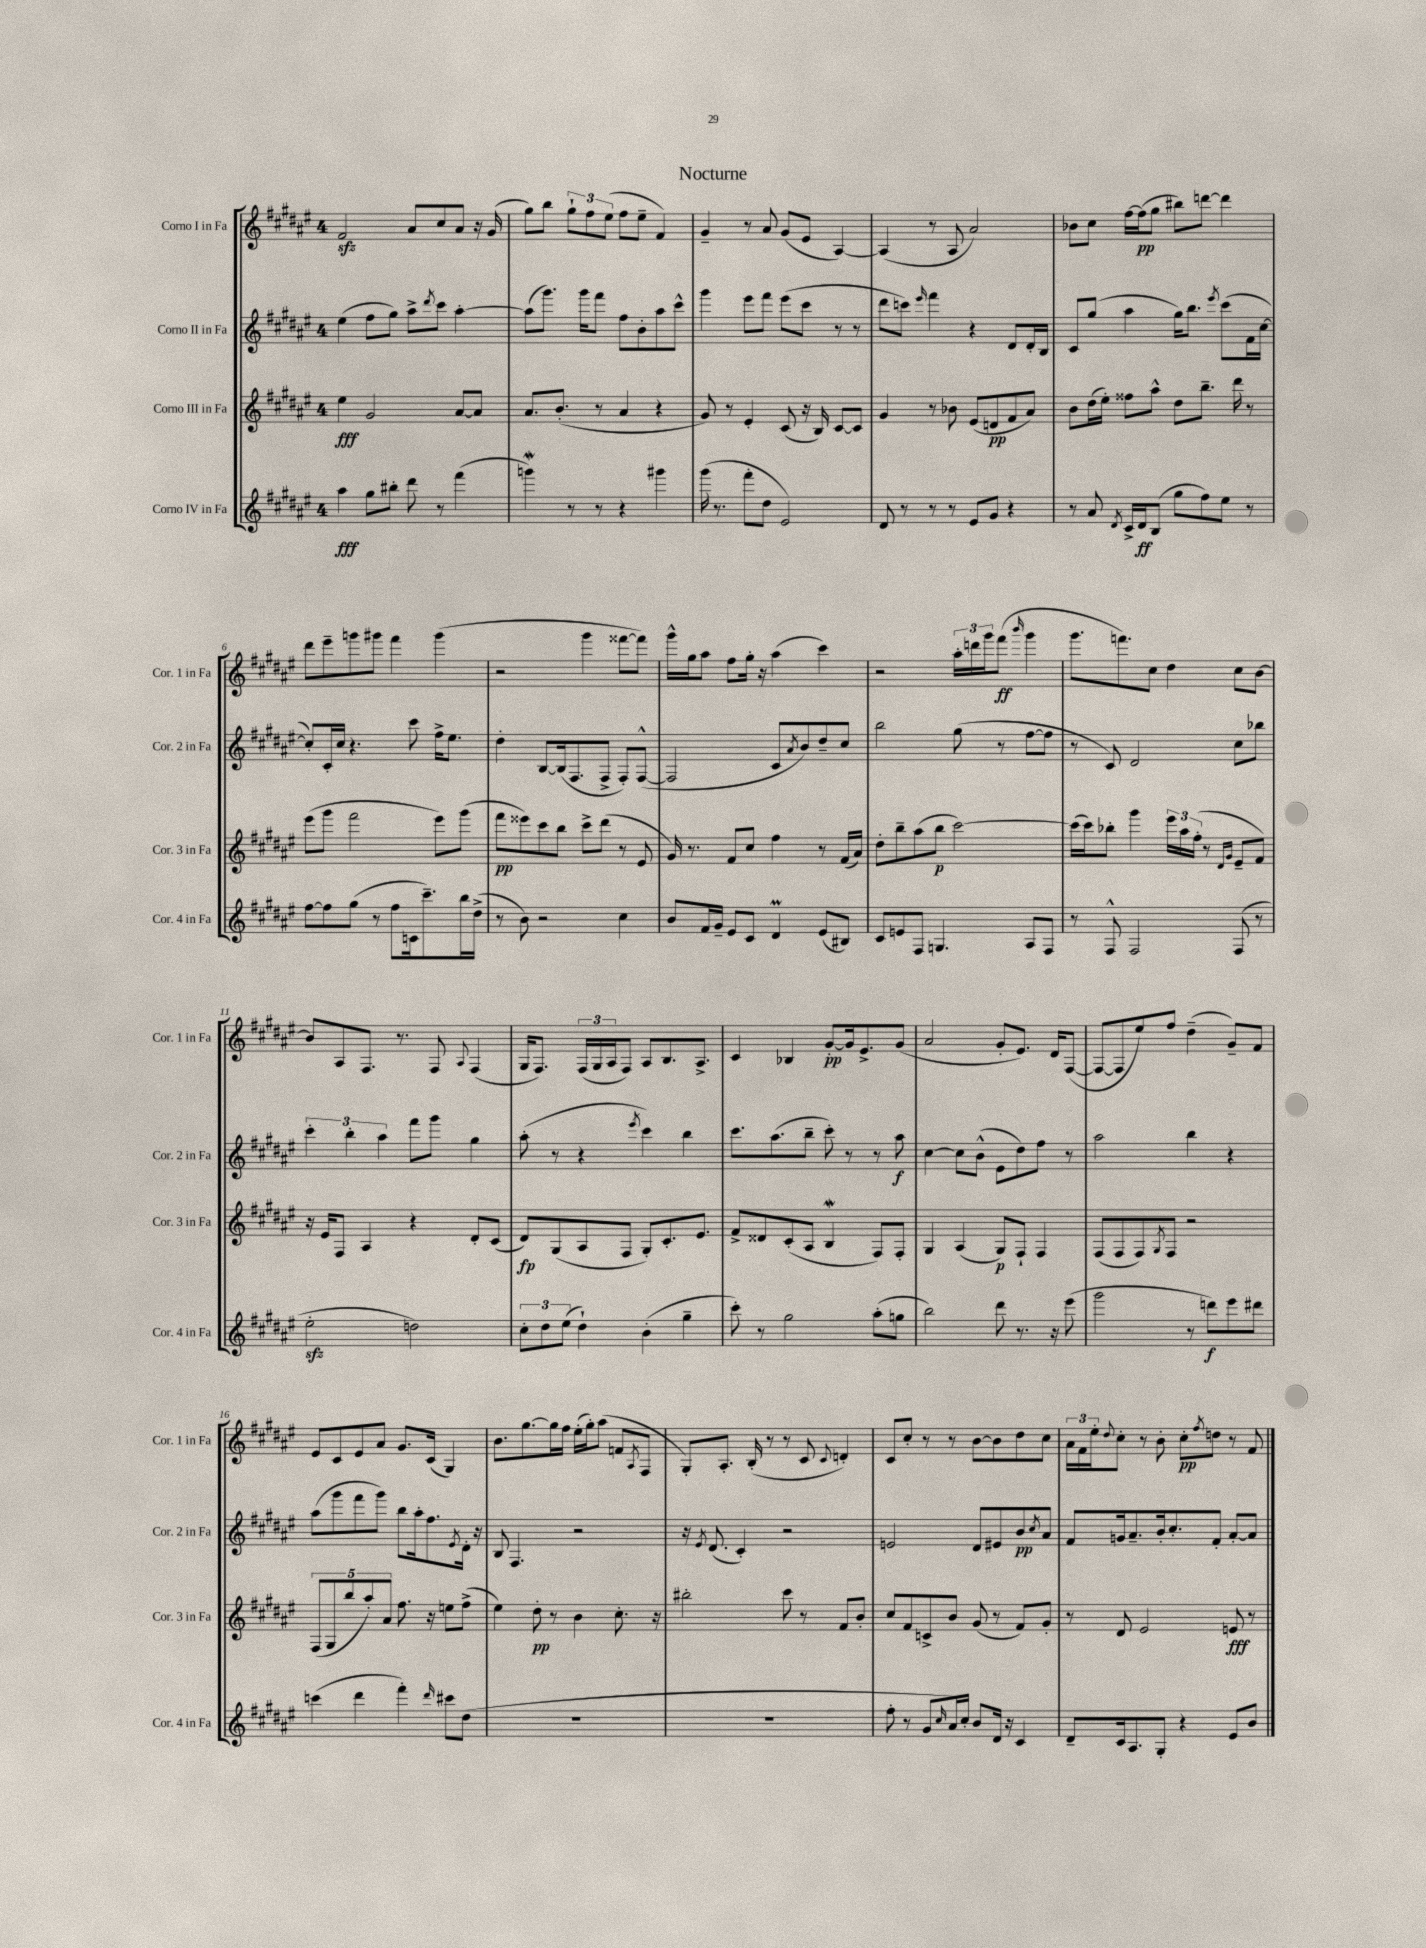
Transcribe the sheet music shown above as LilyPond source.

\header { title = "Nocturne" }
<<
\new StaffGroup <<
\new Staff = "s0" \with { instrumentName = "Corno I in Fa" shortInstrumentName = "Cor. 1 in Fa" } {
    \clef treble \key fis \major \once \override Staff.TimeSignature.style = #'single-digit \time 4/4
    fis'2\sfz ais'8 cis''8 ais'8 r16 gis'16( |
    gis''8) b''8 \tuplet 3/2 { gis''8-! fis''8 eis''8( } fis''8 eis''8-- fis'4) |
    gis'4-- r8 ais'8 gis'8( eis'8 ais4~) |
    ais4( r8 ais8 ais'2) |
    bes'8 cis''8 fis''16~ fis''16\pp( gis''8 bis''8) d'''8~ d'''4 |
    dis'''8 eis'''8-- g'''8 gis'''8 fis'''4 gis'''4( |
    r2 gis'''4 fisis'''8~ fisis'''8) |
    gis'''16-^ gis''16 ais''8 fis''8 gis''16-. r16 ais''4( cis'''4) |
    r2 \tuplet 3/2 { ais''16-. d'''16 gis'''16 } fis'''8\ff( \grace { b'''16 } gis'''4 |
    gis'''8. f'''8.) cis''8 dis''4 cis''8 b'8~ |
    b'8 ais8 fis8. r8. fis8 \appoggiatura { ais8 } fis4( |
    gis16 fis8.) \tuplet 3/2 { fis16( gis16 ais16 } fis8) ais8 b8. ais8.-> |
    cis'4 bes4 gis'8~-.\pp gis'16 eis'8.-> gis'8( |
    ais'2 gis'8-. eis'8.) dis'16 fis8~( |
    fis8~ fis8 eis''8) fis''8 dis''4--( gis'8--) fis'8 |
    eis'8 cis'8 eis'8 ais'8 gis'8. cis'16( gis4) |
    b'8. gis''8.~ gis''16 fis''16 eis''16-.( gis''16-.) ais''8( f'8 \acciaccatura { ais8 } fis8 |
    gis8-.) ais8.-. b16-.( r8 r8 cis'8 \appoggiatura { cis'8 } d'4-.) |
    cis'8 cis''8-. r8 r8 b'8~ b'8 dis''8 cis''8 |
    \tuplet 3/2 { ais'16 fis'16 eis''16-. } \appoggiatura { dis''8 } cis''8-. r8 b'8-. cis''8-.\pp \acciaccatura { fis''8 } d''8 r8 fis'8 \bar "|." |
}
\new Staff = "s1" \with { instrumentName = "Corno II in Fa" shortInstrumentName = "Cor. 2 in Fa" } {
    \clef treble \key fis \major \once \override Staff.TimeSignature.style = #'single-digit \time 4/4
    eis''4( fis''8 gis''8) ais''8-> \acciaccatura { dis'''8 } cis'''8 ais''4~-. |
    ais''8( gis'''8.) gis'''16 fis'''8 fis''8 b'8-. ais''8 cis'''8-^ |
    gis'''4 eis'''8 fis'''8 eis'''8( cis'''8 r8 r8 |
    dis'''8 c'''8) \grace { eis'''16 } fis'''4 r4 dis'8 dis'16-. b16 |
    cis'8 gis''8( ais''4 gis''16) b''8. \acciaccatura { eis'''8 } cis'''8( fis'16 cis''16~ |
    cis''8-.) cis'16-. cis''16 r4. cis'''8 fis''16-> eis''8. |
    dis''4-. b8~ b16( fis8. fis8-> fis8-.) fis8~-^( |
    fis2 cis'8 \acciaccatura { ais'8 } b'8) dis''8-- cis''8 |
    b''2 gis''8( r8 fis''8~ fis''8 |
    r8 cis'8) dis'2 cis''8 bes''8 |
    \tuplet 3/2 { cis'''4-. b''4-. ais''4 } fis'''8 gis'''8 gis''4 |
    ais''8-.( r8 r4 \acciaccatura { eis'''8 } cis'''4) b''4 |
    cis'''8. ais''8.( b''8-- cis'''8-.) r8 r8 ais''8\f |
    cis''4~ cis''8 b'8-^( eis'8 dis''8) fis''8 r8 |
    ais''2 b''4 r4 |
    ais''8( gis'''8 fis'''8 gis'''8) b''8 ais''16-. fis''8. \acciaccatura { eis'8 } dis'16-. r16 |
    b8 fis4. r2 |
    r16 \acciaccatura { eis'8 } dis'8.( cis'4-.) r2 |
    e'2 dis'8 eis'8 b'8\pp \acciaccatura { cis''8 } ais'8 |
    fis'8 g'16 ais'8.-- b'16-. cis''8.-. fis'8-. ais'8~-. ais'8 \bar "|." |
}
\new Staff = "s2" \with { instrumentName = "Corno III in Fa" shortInstrumentName = "Cor. 3 in Fa" } {
    \clef treble \key fis \major \once \override Staff.TimeSignature.style = #'single-digit \time 4/4
    eis''4\fff gis'2 ais'8~ ais'8 |
    ais'8. b'8.-.( r8 ais'4 r4 |
    gis'8) r8 eis'4-. cis'8( r16 b16) cis'8~ cis'8 |
    gis'4 r8 bes'8 eis'8( d'8\pp fis'8 ais'8) |
    b'8 dis''16( eis''16-.) fisis''8 ais''8-^ dis''8 b''8.-- dis'''16 r8 |
    eis'''8( gis'''8 fis'''2 eis'''8) gis'''8( |
    fis'''8\pp eisis'''8) cis'''8 b''8 cis'''8-> dis'''8( r8 eis'8 |
    gis'16) r8. fis'8 cis''8 fis''4 r8 fis'16( ais'16) |
    dis''8-. b''8-- ais''8( b''8\p cis'''2~) |
    cis'''16( cis'''16) bes''8-. gis'''4 \tuplet 3/2 { eis'''16 ais''16 fis''16-.( } r8 \grace { dis'16 gis'16 } eis'8-- fis'8) |
    r16 eis'16 fis8 ais4 r4 dis'8-. cis'8( |
    dis'8\fp) gis8( ais8 fis8 gis8-.) cis'8.-. eis'8. |
    fis'8-> disis'8 cis'8-.( ais8 b4\mordent fis8) fis8-. |
    gis4 ais4( gis8\p) fis8-! fis4 |
    fis8( fis8 fis8) \acciaccatura { gis8 } fis8 r2 |
    \tuplet 5/4 { fis8( gis8 b''8 ais''8-.) ais'8 } fis''8. r16 e''8 fis''8->( |
    eis''4) dis''8-.\pp r8 b'4 cis''8.-. r16 |
    bis''2-. cis'''8 r8 fis'8 b'8-. |
    cis''8 fis'8 c'8-> b'8 gis'8( r8 fis'8) gis'8-. |
    r8 dis'8 eis'2 e'8\fff r8 \bar "|." |
}
\new Staff = "s3" \with { instrumentName = "Corno IV in Fa" shortInstrumentName = "Cor. 4 in Fa" } {
    \clef treble \key fis \major \once \override Staff.TimeSignature.style = #'single-digit \time 4/4
    ais''4\fff gis''8 bis''8-. dis'''8 r8 fis'''4( |
    g'''4\mordent) r8 r8 r4 gis'''4 |
    gis'''16( r8. fis'''8-. dis''8 eis'2) |
    dis'8 r8 r8 r8 eis'8 gis'8 r4 |
    r8 ais'8 \acciaccatura { dis'8 } cis'16-> dis'16\ff b8( gis''8 fis''8) eis''8 r8 |
    fis''8~ fis''8 gis''8( r8 fis''8 c'16 cis'''8.--) b''16 dis''16->( |
    r8 b'8) r2 cis''4 |
    b'8 fis'16 gis'16-- eis'8 cis'8 dis'4\prall eis'8( bis8) |
    cis'8 e'8 fis8 g4. ais8 fis8 |
    r8 fis8-^ fis2 fis8( r8 |
    eis''2-.\sfz d''2) |
    \tuplet 3/2 { cis''8-. dis''8 eis''8( } dis''4-!) b'4-.( gis''4-- |
    cis'''8-.) r8 gis''2 ais''8-.( g''8 |
    b''2) dis'''8 r8. r16 eis'''8( |
    gis'''2 r8 d'''8\f) eis'''8 dis'''8 |
    c'''4( dis'''4 fis'''4-.) \grace { dis'''16 } cis'''8 dis''8( |
    R1 |
    R1 |
    fis''8-. r8 gis'8 \grace { cis''16 } ais'16) cis''16-. b'8 dis'16 r16 cis'4 |
    dis'8-- cis'16 ais8. gis8-. r4 eis'8 b'8 \bar "|." |
}
>>
>>
